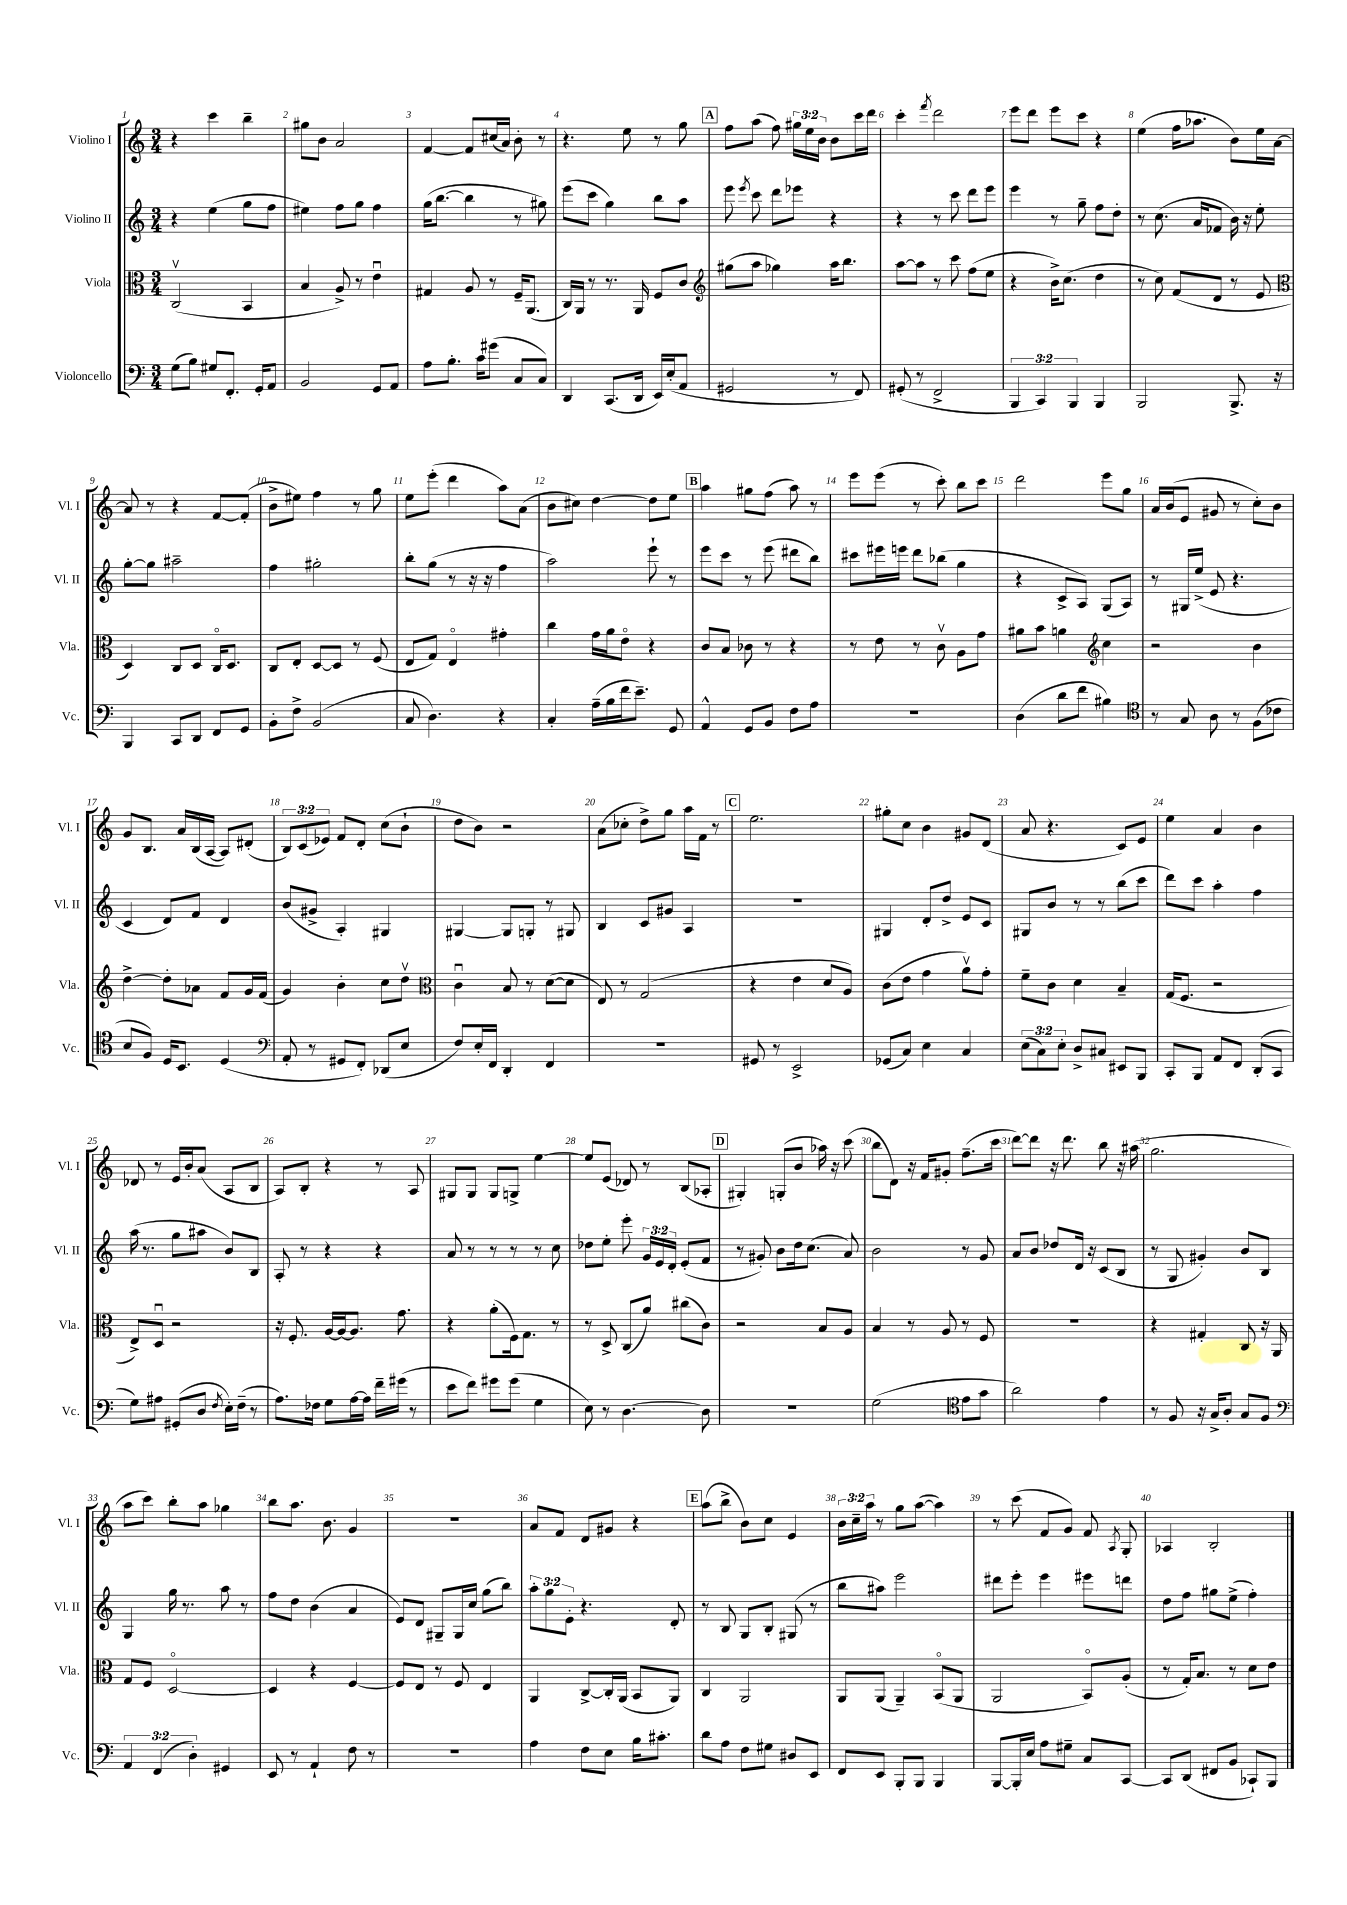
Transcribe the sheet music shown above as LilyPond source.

<<
\new StaffGroup <<
\new Staff = "s0" \with { instrumentName = "Violino I" shortInstrumentName = "Vl. I" } {
    \clef treble \key c \major \numericTimeSignature \time 3/4 \override Staff.TupletNumber.text = #tuplet-number::calc-fraction-text
    \autoBeamOff r4 c'''4 b''4-- |
    gis''8[ b'8] a'2 |
    f'4~ f'8[ cis''16( a'16]) b'8-. r8 |
    r4. e''8 r8 g''8 |
    \mark \markup { \box "A" } f''8[ a''8]( f''8) \tuplet 3/2 { gis''16[ e''16 b'16] } b'8[ c'''16 d'''16] |
    c'''4-. \acciaccatura { f'''8 } d'''2 |
    e'''8[ d'''8] e'''8[ c'''8] r4 |
    e''4( f''16[ aes''8.] b'8[) e''16 a'16]~ |
    a'8 r8 r4 f'8[~ f'8]-.( |
    b'8[-> eis''8]) f''4 r8 g''8 |
    e''8[ e'''8]-.( d'''4 a''8[) a'8]( |
    b'8[ cis''8]) d''4~ d''8[ e''8] |
    \mark \markup { \box "B" } a''4 gis''8[ f''8]( a''8) r8 |
    e'''8[ e'''8]( r8 c'''8-.) b''8[ c'''8] |
    d'''2 e'''8[ g''8] |
    a'16[ b'16( e'8] gis'8 r8 c''8[-.) b'8] |
    g'8[ b8.] a'16[ b16( a16]~ a8[) dis'8]-.( |
    \tuplet 3/2 { b8[) c'8( ees'8]) } f'8[ d'8]-. c''8[( b'8]-! |
    d''8[ b'8]) r2 |
    a'8[( ces''8]-. d''8[->) g''8] a''16[ f'16] r8 |
    \mark \markup { \box "C" } e''2. |
    gis''8[-. c''8] b'4 gis'8[ d'8]( |
    a'8 r4. c'8[) e'8] |
    e''4 a'4 b'4 |
    des'8 r8 e'16[ b'16-. a'8]( a8[ b8] |
    a8[) b8]-. r4 r8 a8 |
    gis8[ gis8] gis8[ g8]-> e''4~ |
    e''8[ e'8]( des'8) r8 b8[( aes8]-. |
    \mark \markup { \box "D" } gis4-.) g8[-.( b'8] aes''16) r16 c'''8( |
    b''8[ d'8]) r16 f'16[ gis'8]-. f''8.[--( c'''16] |
    d'''8[~) d'''8] r16 d'''8. b''8 r16 ais''16( |
    g''2. |
    a''8[ c'''8]) b''8[-. a''8] ges''4 |
    b''8[ a''8.] b'8. g'4 |
    R2. |
    a'8[ f'8] d'8[ gis'8] r4 |
    \mark \markup { \box "E" } a''8[( b''8]-> b'8[) c''8] e'4 |
    \tuplet 3/2 { b'16[ c''16-- a''16] } r8 g''8[ a''8]~( a''4) |
    r8 c'''8( f'8[ g'8]) f'8 \acciaccatura { a8 } g8-. |
    aes4 b2-. \bar "|." |
}
\new Staff = "s1" \with { instrumentName = "Violino II" shortInstrumentName = "Vl. II" } {
    \clef treble \key c \major \numericTimeSignature \time 3/4 \override Staff.TupletNumber.text = #tuplet-number::calc-fraction-text
    \autoBeamOff r4 e''4( g''8[ f''8] |
    eis''4) f''8[ g''8] f''4 |
    g''16[( b''8.]~ b''4 r8 gis''8) |
    e'''8[( c'''8] g''4) b''8[ a''8] |
    \mark \markup { \box "A" } e'''8 \acciaccatura { e'''8 } c'''8 d'''8[ ees'''8] r4 |
    r4 r8 c'''8 d'''8[ e'''8] |
    e'''4 r8 g''8-- f''8[ d''8]-. |
    r8 c''8.( a'16[ fes'8] b'16) r16 e''8-. |
    g''8[~-. g''8] ais''2-- |
    f''4 gis''2-. |
    b''8[-. g''8]( r8 r16 r16 f''4 |
    a''2) e'''8-! r8 |
    \mark \markup { \box "B" } e'''8[ c'''8] r8 e'''8( dis'''8[ b''8]) |
    cis'''8[ eis'''16 e'''16] d'''8[ bes''8]( g''4 |
    r4 c'8[-> a8]) g8[( a8]) |
    r8 gis16[ e''16]->( e'8 r4. |
    c'4 d'8[) f'8] d'4 |
    b'8[( gis'8]-> a4-.) gis4 |
    gis4~ gis8[ g8]-. r8 gis8 |
    b4 c'8[ gis'8] a4 |
    \mark \markup { \box "C" } R2. |
    gis4 d'8[-. d''8]-> e'8[ c'8] |
    gis8[ b'8] r8 r8 b''8[( c'''8] |
    d'''8[) c'''8] a''4-. f''4 |
    a''16( r8. g''8[ ais''8] b'8[) b8] |
    a8-. r8 r4 r4 |
    a'8 r8 r8 r8 r8 c''8 |
    des''8[ e''8]-. e'''8-. \tuplet 3/2 { g'16[ e'16 d'16]-. } e'8[-.( f'8] |
    \mark \markup { \box "D" } r8 gis'8-.) b'8[ d''16 c''8.]( a'8) |
    b'2 r8 g'8 |
    a'8[ b'8] des''8[ d'16] r16 c'8[( b8] |
    r8 g8 gis'4-.) b'8[ b8] |
    g4 g''16 r8. a''8 r8 |
    f''8[ d''8] b'4( a'4 |
    e'8[) d'8] gis8[-- gis16 c''16] g''8[( b''8]) |
    \tuplet 3/2 { a''8[-. g''8 e'8]-. } r4. d'8-. |
    \mark \markup { \box "E" } r8 b8 g8[ b8]-. gis8( r8 |
    b''8[ ais''8]) e'''2 |
    dis'''8[ e'''8]-. e'''4 eis'''8[ d'''8] |
    d''8[ f''8] gis''8[ e''8]->( f''4-.) \bar "|." |
}
\new Staff = "s2" \with { instrumentName = "Viola" shortInstrumentName = "Vla." } {
    \clef alto \key c \major \numericTimeSignature \time 3/4
    \autoBeamOff c2\upbow( b,4 |
    b4 a8->) r8 e'4\downbow |
    gis4 a8 r8 f16[-- a,8.]( |
    c16[) a,16] r8 r8. a,16 f8[ c'8] |
    \mark \markup { \box "A" } \clef treble gis''8[( a''8] ges''4) a''16[ b''8.] |
    a''8[~ a''8] r8 c'''8 f''8[( e''8] |
    r4 b'16[->) c''8.]( d''4 |
    r8 c''8) f'8[( d'8] r8 e'8 |
    \clef alto d4) c8[ d8] c16[\flageolet d8.] |
    c8[ e8]-. d8[~ d8] r8 f8( |
    e8[ g8]) e4\flageolet gis'4-. |
    c''4 g'16[ a'16 e'8]\flageolet r4 |
    \mark \markup { \box "B" } c'8[ b8] ces'8 r8 r4 |
    r8 e'8 r8 c'8\upbow a8[ g'8] |
    ais'8[ b'8] a'4 \clef treble c''4 |
    r2 b'4 |
    d''4~-> d''8[-. aes'8] f'8[ g'16 f'16]( |
    g'4) b'4-. c''8[ d''8]\upbow |
    \clef alto c'4\downbow b8 r8 d'8[~( d'8] |
    e8) r8 g2( |
    \mark \markup { \box "C" } r4 e'4 d'8[ a8]) |
    c'8[( e'8] g'4 a'8[\upbow) g'8]-. |
    f'8[-- c'8] d'4 b4-- |
    g16[( f8.] r2 |
    e8[->) d8]\downbow r2 |
    r16 f8.-. a16[~ a16~ a8.] g'8. |
    r4 a'8[-.( f16) g8.] r8 |
    r8 d8-> c8[( a'8]) cis''8[( c'8]) |
    \mark \markup { \box "D" } r2 b8[ a8] |
    b4 r8 a8 r8 f8 |
    R2. |
    r4 gis4-. c8 r16 a,16 |
    g8[ f8] d2~\flageolet |
    d4 r4 f4~ |
    f8[ e8] r8 f8 e4 |
    a,4 c8[~-> c16-. a,16]( b,8[ a,8]) |
    \mark \markup { \box "E" } c4 a,2 |
    a,8[ a,8]( a,4--) b,8[\flageolet( a,8] |
    a,2 b,8[\flageolet) a8]-.( |
    r8 g16[-.) b8.] r8 d'8[ e'8] \bar "|." |
}
\new Staff = "s3" \with { instrumentName = "Violoncello" shortInstrumentName = "Vc." } {
    \clef bass \key c \major \numericTimeSignature \time 3/4 \override Staff.TupletNumber.text = #tuplet-number::calc-fraction-text
    \autoBeamOff g8[( b8]) gis8[ f,8.]-. g,16[-. a,8] |
    b,2 g,8[ a,8] |
    a8[ b8.]-. c'16[ gis'8]( c8[ c8]) |
    d,4 c,8.[( d,16] e,16[) e16-.( a,8] |
    \mark \markup { \box "A" } gis,2 r8 f,8) |
    gis,8-.( r8 f,2-> |
    \tuplet 3/2 { b,,4 c,4) b,,4 } b,,4 |
    b,,2 b,,8.-> r16 |
    b,,4 c,8[ d,8] f,8[ g,8] |
    b,8[-. f8]-> b,2( |
    c8 d4.) r4 |
    c4-. a16[--( b16 f'16 e'8.]--) g,8 |
    \mark \markup { \box "B" } a,4-^ g,8[ b,8] f8[ a8] |
    R2. |
    d4( d'8[ f'8] bis4) |
    \clef tenor r8 g8 a8 r8 f8[( ces'8] |
    b8[ f8]) d16[ b,8.] d4( |
    \clef bass a,8-. r8 gis,8[ f,8]-.) des,8[( e8] |
    f8[) e16-. f,16] d,4-. f,4 |
    R2. |
    \mark \markup { \box "C" } gis,8 r8 e,2-> |
    ges,8[( c8]) e4 c4 |
    \tuplet 3/2 { e8[( c8) e8]-. } d8[-> cis8] eis,8[ b,,8] |
    c,8[-. b,,8] a,8[ f,8] d,8[-.( c,8] |
    g8[) ais8] gis,8[-.( d8] \acciaccatura { f8 } e16[-.) f16]--( r8 |
    a8.[) fes16] g8[ a16~ a16] f'16[-- gis'16]( r8 |
    e'8[ f'8]) gis'8[ gis'8]( g4 |
    e8) r8 d4.~ d8 |
    \mark \markup { \box "D" } R2. |
    g2( \clef tenor e'8[ g'8] |
    a'2) e'4 |
    r8 f8 r16 g16[-> a8]-. g8[ f8] |
    \clef bass \tuplet 3/2 { a,4 f,4( d4-.) } gis,4 |
    e,8 r8 a,4-! f8 r8 |
    R2. |
    a4 f8[ e8] b16[ cis'8.]-. |
    \mark \markup { \box "E" } d'8[ a8] f8[ gis8] dis8[ e,8] |
    f,8[ e,8] b,,8[-. b,,8] b,,4 |
    b,,8[~ b,,16-. e16] a8[ gis8]-- c8[ c,8]~ |
    c,8[ d,8]( fis,8[ b,8] ces,8[-!) b,,8] \bar "|." |
}
>>
>>
\layout { \context { \Score \override BarNumber.break-visibility = ##(#f #t #t) barNumberVisibility = #all-bar-numbers-visible } }
